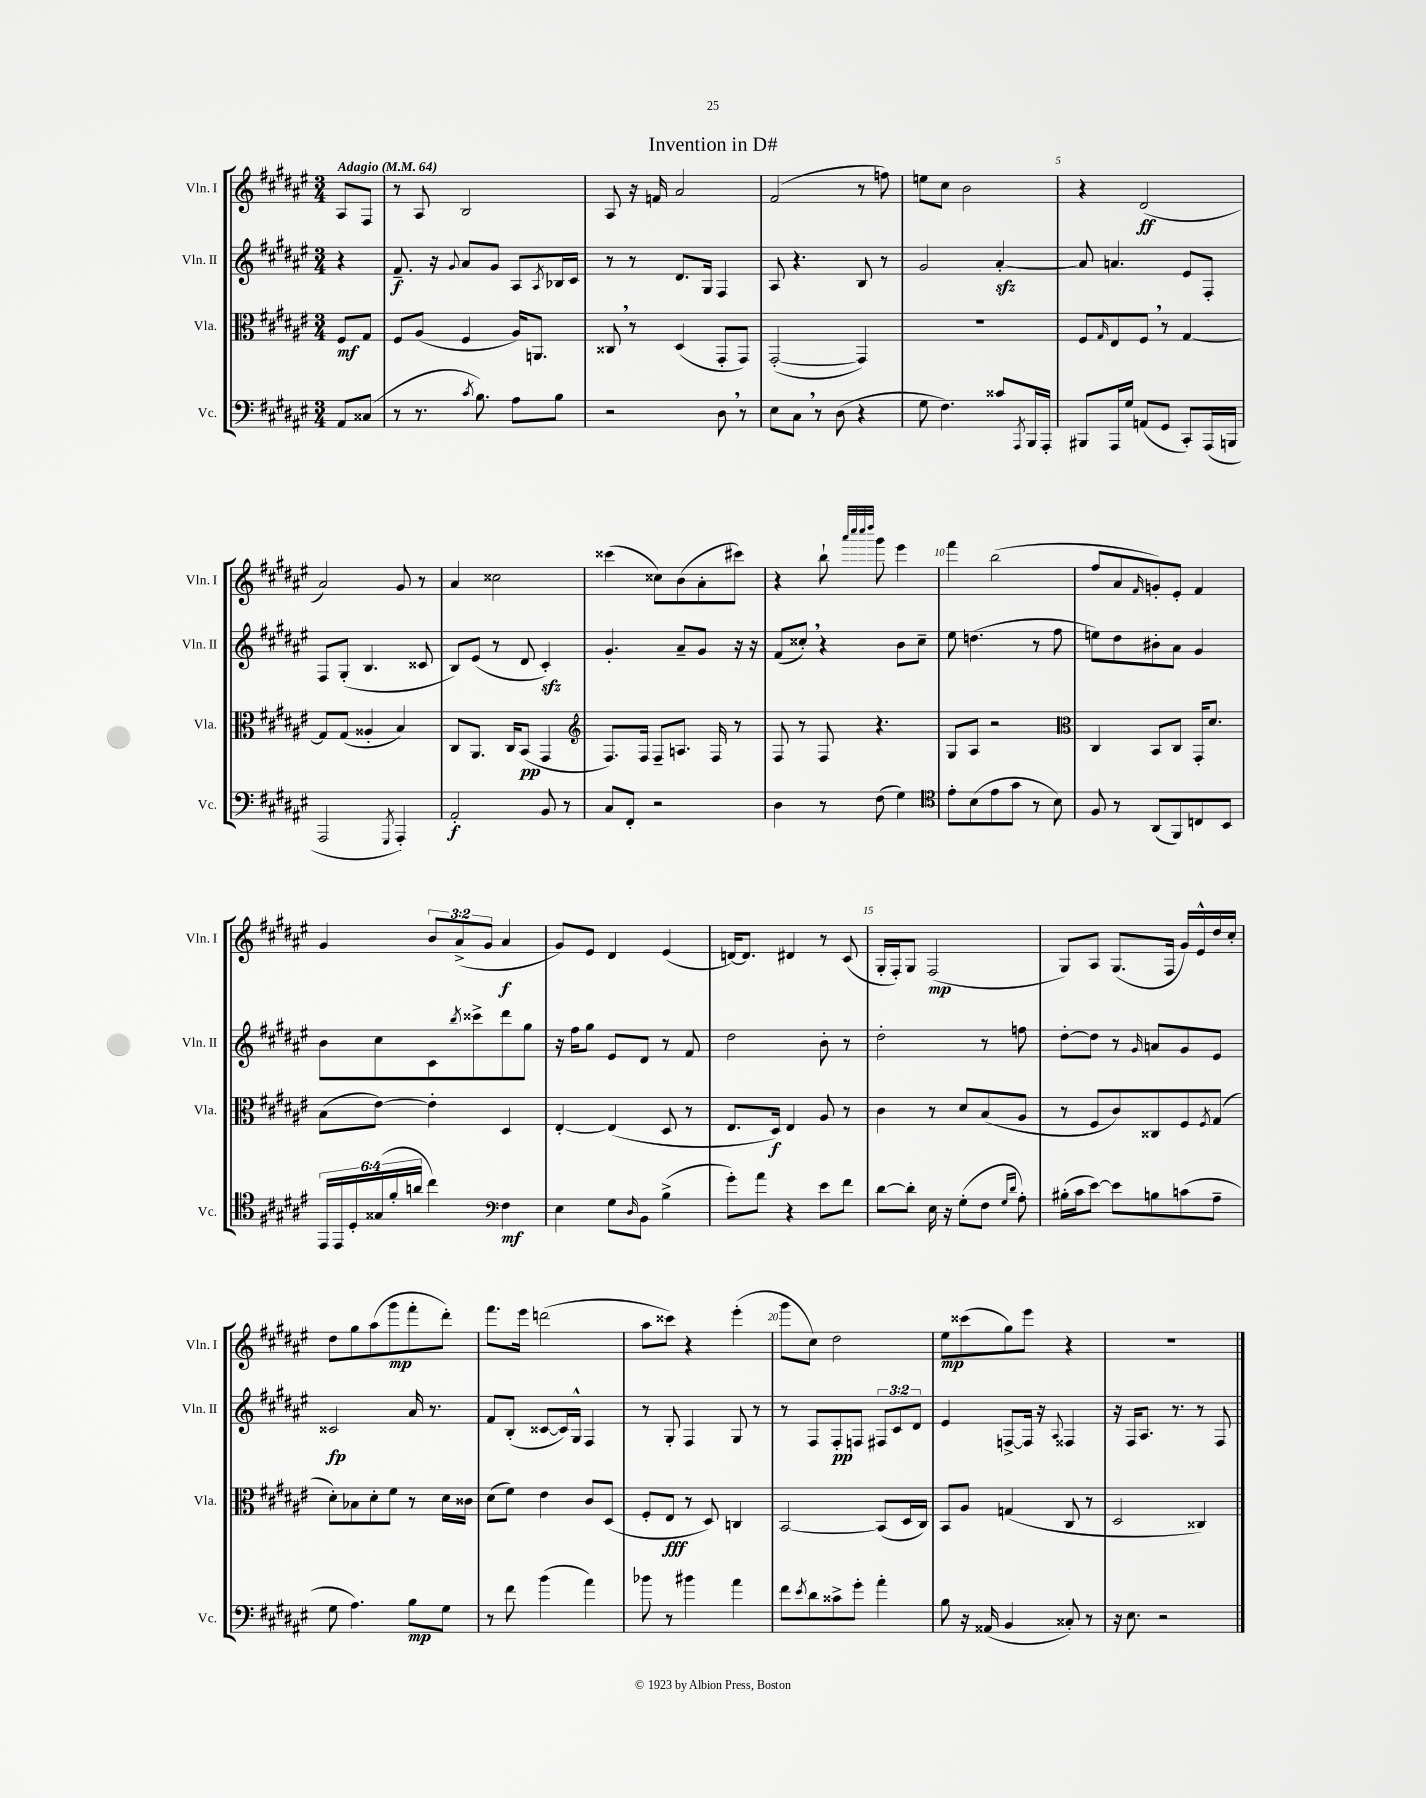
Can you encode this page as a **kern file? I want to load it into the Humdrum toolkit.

**kern	**kern	**kern	**kern
*staff4	*staff3	*staff2	*staff1
*clefF4	*clefC3	*clefG2	*clefG2
*k[f#c#g#d#a#e#]	*k[f#c#g#d#a#e#]	*k[f#c#g#d#a#e#]	*k[f#c#g#d#a#e#]
*M3/4	*M3/4	*M3/4	*M3/4
*MM64	*MM64	*MM64	*MM64
8AA#/L	8F#/L	4r	8A#/L
(8C##/J	8G#/J	.	8F#/J
=	=	=	=
8r	8F#/L	8.f#~/	8r
8.r	(8A#/J	.	8A#/
.	.	16r	.
.	.	8qqg#/	.
.	4F#/	8a#/L	2B/
8qc#/	.	.	.
8.B\)	.	.	.
.	.	8g#/J	.
8A#\L	16A#/LK)	8A#/L	.
.	8.AA/J	.	.
.	.	8qA#/	.
8B\J	.	16B-/L	.
.	.	16c#/JJ	.
=	=	=	=
2r	8C##/	8r	8A#/
.	8r	8r	16r
.	.	.	16f/
.	(4D#/	8.d#/L	2a#/
.	.	16G#/Jk	.
8D#\	8GG#'/L	4F#/	.
8r	8GG#/J)	.	.
=	=	=	=
8E#\L	([2GG#'/	8A#/	(2f#/
8C#\J	.	4.r	.
8r	.	.	.
(8D#\	.	.	.
4r	4GG#/])	8B/	8r
.	.	8r	8ff\)
=	=	=	=
8G#\	2.r	2g#/	8ee\L
4.F#\)	.	.	8cc#\J
.	.	.	2b\
8c##/L	.	[4a#'/	.
8qAAA#/	.	.	.
16BBB/L	.	.	.
16AAA#'/JJ	.	.	.
=	=	=	=
8BBB#/L	8F#/L	8a#/]	4r
.	16qqG#/	.	.
16AAA#/L	8E#/	4.a/	.
16G#/JJ	.	.	.
(8AA/L	8F#/J	.	(2d#/
8GG#/J	8r	.	.
8CC#'/L)	[4G#/	8e#/L	.
(16AAA#/L	.	8F#'/J	.
16BBB/JJ	.	.	.
=	=	=	=
2AAA#/	8G#/]L	8F#/L	2a#/)
.	(8G#/J	(8G#'/J	.
.	4A##'/	4.B/	.
8qGGG#/	.	.	.
4AAA#'/)	4B/)	.	8g#/
.	.	8c##/	8r
=	=	=	=
2AA#'/	8C#/L	8B/L)	4a#/
.	8.AA#/J	(8e#/J	.
.	.	8r	2cc##\
.	16C#/LK	.	.
.	(8BB/J	8d#/	.
8BB/	4GG#/	4c#'/)	.
8r	.	.	.
=	=	=	=
*	*clefG2	*	*
8C#/L	8.F#/L)	4.g#'/	(4ccc##\
8FF#'/J	.	.	.
.	16F#/Jk	.	.
2r	8F#~/L	.	8cc##\L)
.	8.A/J	8a#~/L	(8b\
.	.	8g#/J	8a#'\
.	16F#/	.	.
.	8r	16r	8ccc#\J)
.	.	16r	.
=	=	=	=
4D#\	8F#/	(8f#/L	4r
.	8r	8cc##'/J)	.
8r	8F#/	4r	8bb`\
.	.	.	32qqaaa#/LLL
.	.	.	32qqcccc#/
.	.	.	32qqcccc#/
.	.	.	32qqdddd#/JJJ
(8F#\	4.r	.	8ggg#\
4G#\)	.	8b\L	4eee#\
.	.	8cc##~\J	.
=	=	=	=
*clefC4	*	*	*
8e#'\L	8G#/L	8ee#\	4fff#\
(8B\	8A#/J	(4.dd\	.
8e#\	2r	.	(2bb\
8g#\J	.	.	.
8r	.	8r	.
8B\)	.	8ff#\	.
=	=	=	=
*	*clefC3	*	*
8F#/	4C#/	8ee\L)	8ff#/L
8r	.	8dd#\	8a#/
.	.	.	16qqf#/
(8AA#/L	8BB/L	8b#'\	8g'/)
8FF#/)	8C#/J	8a#\J	8e#'/J
8C/	16GG#'/LK	4g#/	4f#/
.	8.d#/J	.	.
8BB/J	.	.	.
=	=	=	=
24EE#/LL	(8B\L	8b\L	4g#/
24EE#/	.	.	.
24D#'/	.	.	.
(24G##/	[8e#\J)	8cc#\	.
24f#'/	.	.	.
24a/JJ	.	.	.
4cc#\)	4e#'\]	8c#\	12b/L
.	.	.	(12a#^/
.	.	8qbb/	.
.	.	8ccc##^\	.
.	.	.	12g#/J
*clefF4	*	*	*
4F#\	4D#/	8ddd#\	4a#/
.	.	8gg#\J	.
=	=	=	=
4E#\	[4E#'/	16r	8g#/L)
.	.	16ff#\LK	.
.	.	8gg#\J	8e#/J
8G#\L	(4E#/]	8e#/L	4d#/
16qqD#/	.	.	.
8BB\J	.	8d#/J	.
(4B^\	8D#/	8r	(4e#/
.	8r	8f#/	.
=	=	=	=
8g#'\L)	8.E#/L	2dd#\	[16d/LK)
.	.	.	8.d/]J
8a#\J	.	.	.
.	16D#/Jk)	.	.
4r	4E#/	.	4d#/
8e#\L	8A#/	8b'\	8r
8f#\J	8r	8r	(8c#/
=	=	=	=
[8d#\L	4c#\	2dd#'\	16G#'/LL
.	.	.	16F#'/J)
8d#'\]J	.	.	8G#/J
16E#\	8r	.	(2F#/
16r	.	.	.
(8G#'\L	8d#/L	.	.
8F#\J	(8B/	8r	.
16qqG#/LL	.	.	.
16qqd#/JJ	.	.	.
8A#'\)	8A#/J	8ff\	.
=	=	=	=
(16B#'\LL	8r	[8dd#'\L	8G#/L)
16c#\J	.	.	.
[8e#\J)	8F#/L	8dd#\]J	8A#/J
8e#\]L	8c#/)	8r	(8.G#/L
.	.	16qqg#/	.
8B\	8C##/	8a/L	.
.	.	.	16F#/Jk
(8c\	8F#/	8g#/	16g#/LL)
.	.	.	16e#^^/
.	8qF#/	.	.
8A#~\J	(8G#/J	8e#/J	16dd#/
.	.	.	16cc#'/JJ
=	=	=	=
8G#\	8d#'\L)	2c##/	8dd#\L
4.A#\)	8B-\	.	8gg#\
.	8d#'\	.	(8aa#\
.	8f#\J	.	8ggg#\
8B\L	8r	16a#/	8fff#'\
.	.	8.r	.
8G#\J	16d#\LL	.	8ddd#'\J)
.	16c##\JJ	.	.
=	=	=	=
8r	(8d#\L	8f#/L	8.fff#\L
8f#\	8f#\J)	(8B'/J	.
.	.	.	16eee#\Jk
(4b\	4e#\	[8c##/L	(2ddd\
.	.	16c##/]L)	.
.	.	16G#^^/JJ	.
4a#\)	8c#/L	4F#/	.
.	(8D#/J	.	.
=	=	=	=
8b-\	8F#'/L	8r	8aa#\L
8r	8E#/J	8G#'/	8ccc##\J)
4b#\	8r	4F#/	4r
.	8D#/)	.	.
4a#\	4C/	8G#/	(4eee#'\
.	.	8r	.
=	=	=	=
8f#\L	[2BB/	8r	8ggg#\L
8qe#/	.	.	.
8d#\	.	8F#/L	8cc#\J)
8c##^\	.	8F#'/	2dd#\
8g#'\J	.	8F/J	.
4a#'\	(8BB/]L	12F#/L	.
.	.	12c#/	.
.	16D#/L	.	.
.	.	12d#/J	.
.	16C#/JJ)	.	.
=	=	=	=
8B\	8BB/L	4e#/	8ee#\L
16r	8A#/J	.	(8ccc##\
(16AA##/	.	.	.
4BB/	(4G/	[8F^/L	8gg#\)
.	.	16F/]Jk	8eee#\J
.	.	16r	.
.	.	8qqA#/	.
8C##'/)	8C#/	4F##/	4r
8r	8r	.	.
=	=	=	=
16r	2D#/	16r	2.r
8.E#\	.	16F#/LK	.
.	.	8.A#/J	.
2r	.	.	.
.	.	8.r	.
.	4C##/)	8r	.
.	.	8F#/	.
==	==	==	==
*-	*-	*-	*-
